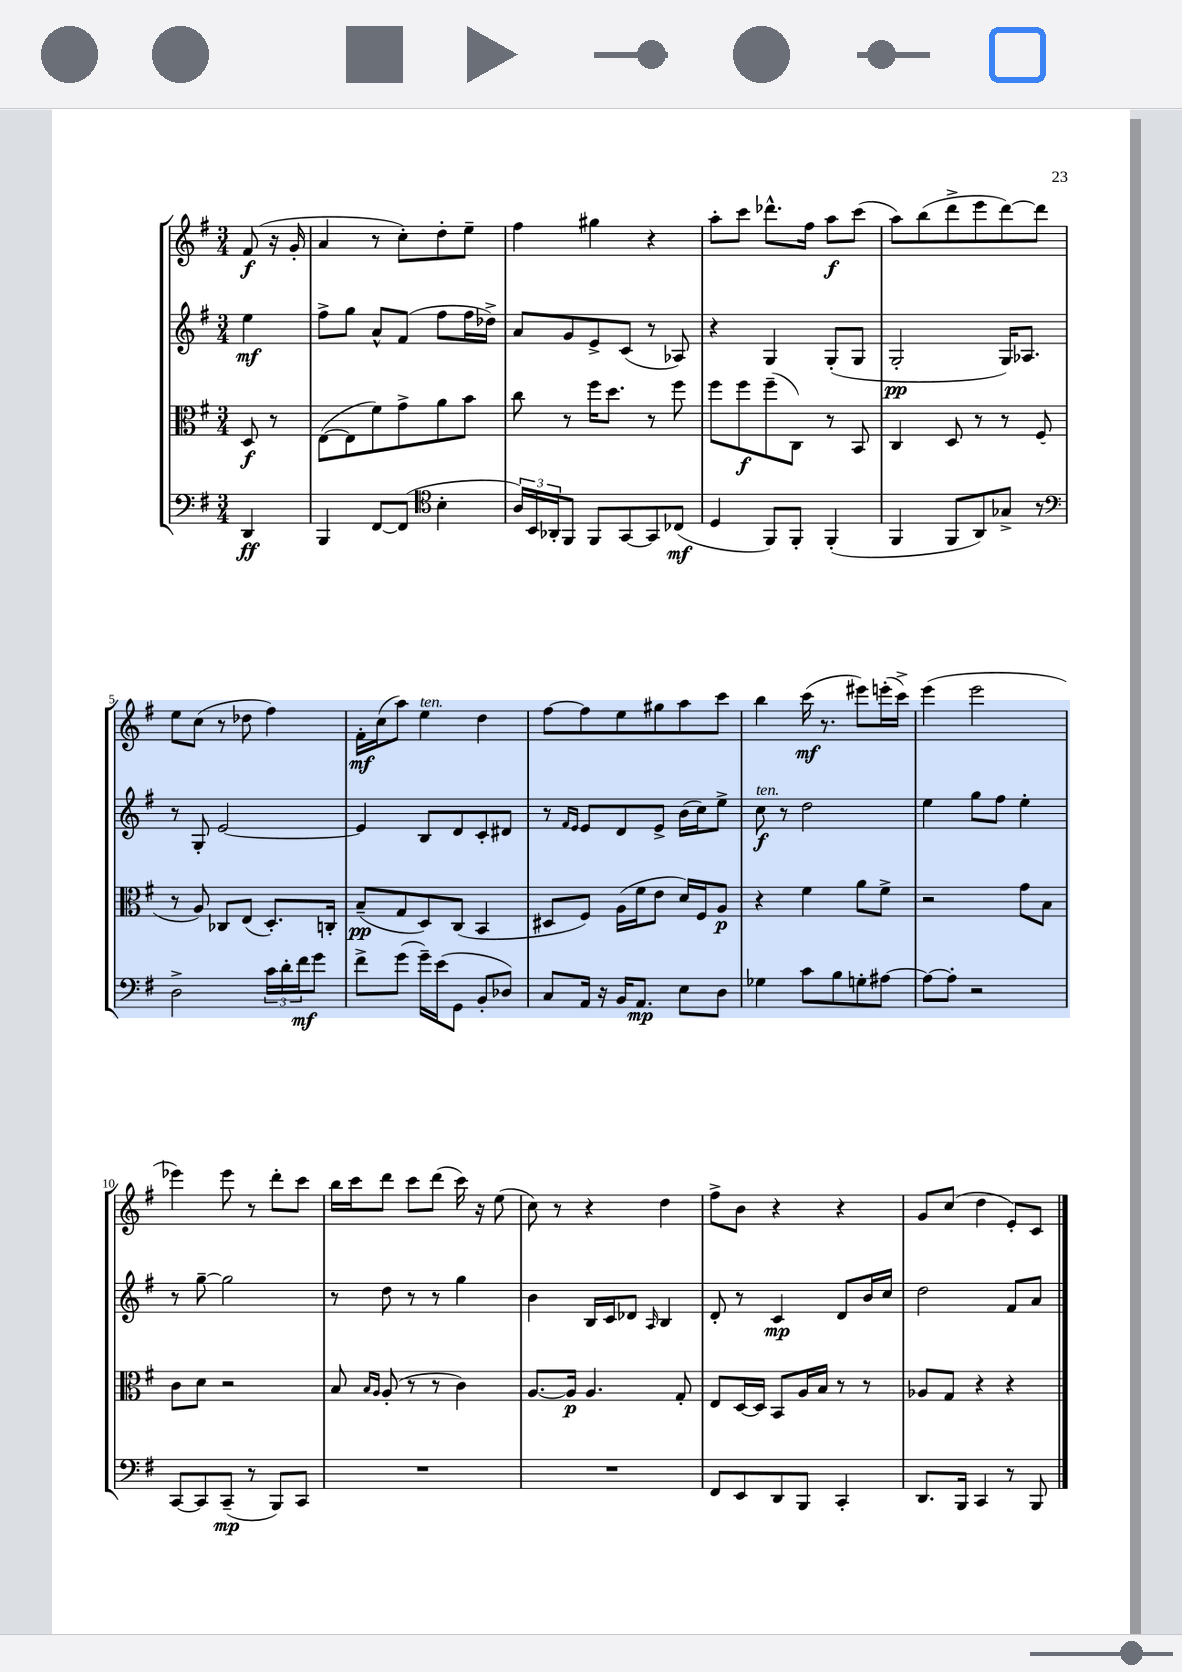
<<
\new StaffGroup <<
\new Staff = "s0" {
    \clef treble \key g \major \numericTimeSignature \time 3/4 \partial 4
    fis'8\f( r16 g'16-. |
    a'4 r8 c''8-.) d''8-. e''8-- |
    fis''4 gis''4 r4 |
    a''8-. c'''8 des'''8.-^ fis''16 a''8\f c'''8( |
    a''8) b''8( d'''8-> e'''8 d'''8~) d'''8 |
    e''8 c''8( r8 des''8 fis''4) |
    fis'16-.\mf c''16( a''8) e''4^\markup { \italic "ten." } d''4 |
    fis''8~ fis''8 e''8 gis''8 a''8 c'''8 |
    b''4 c'''16\mf( r8. eis'''8) e'''16-.( c'''16->) |
    e'''4( e'''2 |
    ees'''4) ees'''8 r8 d'''8-. c'''8 |
    b''16 c'''16 d'''8 c'''8 d'''8( c'''16) r16 e''8( |
    c''8) r8 r4 d''4 |
    fis''8-> b'8 r4 r4 |
    g'8 c''8( d''4 e'8-.) c'8 \bar "|." |
}
\new Staff = "s1" {
    \clef treble \key g \major \numericTimeSignature \time 3/4 \partial 4
    e''4\mf |
    fis''8-> g''8 a'8-^ fis'8( fis''8 fis''16 des''16->) |
    a'8 g'8 e'8-> c'8( r8 aes8) |
    r4 g4 g8-.( g8 |
    g2-.\pp g16) aes8. |
    r8 g8-. e'2~ |
    e'4 b8 d'8 c'8-. dis'8 |
    r8 \grace { fis'16 e'16 } e'8 d'8 e'8-> b'16( c''16) e''8-> |
    c''8\f^\markup { \italic "ten." } r8 d''2 |
    e''4 g''8 fis''8 e''4-. |
    r8 g''8~-- g''2 |
    r8 d''8 r8 r8 g''4 |
    b'4 b16 c'16 des'8 \grace { a16 } b4 |
    d'8-. r8 c'4\mp d'8 b'16 c''16 |
    d''2 fis'8 a'8 \bar "|." |
}
\new Staff = "s2" {
    \clef alto \key g \major \numericTimeSignature \time 3/4 \partial 4
    d8\f r8 |
    e8~( e8 fis'8) g'8-> a'8 b'8 |
    c''8 r8 fis''16 d''8. r8 fis''8 |
    fis''8 fis''8\f fis''8--( c8) r8 b,8 |
    c4 d8 r8 r8 fis8( |
    r8 a8) ces8 e8( d8.-.) c16-. |
    b8--\pp( g8 d8) c8( b,4 |
    dis8 fis8) a16( fis'16 e'8 d'16) fis16 a8\p |
    r4 fis'4 a'8 fis'8-> |
    r2 g'8 b8 |
    c'8 d'8 r2 |
    b8 \grace { b16 a16 } a8-.( r8 r8 c'4) |
    a8.~ a16\p a4. g8-. |
    e8 d16~ d16 b,8 a16 b16 r8 r8 |
    aes8 g8 r4 r4 \bar "|." |
}
\new Staff = "s3" {
    \clef bass \key g \major \numericTimeSignature \time 3/4 \partial 4
    d,4\ff |
    b,,4 fis,8~ fis,8( \clef tenor b4-. |
    \tuplet 3/2 { a16) b,16 aes,16-. } fis,8 fis,8 g,8~ g,8 ces8\mf( |
    d4 fis,8) fis,8-. fis,4-.( |
    fis,4 fis,8 a,8) ges8-> r8 |
    \clef bass d2-> \tuplet 3/2 { c'16 d'16-. fis'16\mf } g'8 |
    fis'8-> g'8( g'16--) e'16( g,8 b,8-. des8) |
    c8 a,16 r16 b,16 a,8.\mp e8 d8 |
    ges4 c'8 b8 g8-. ais8~ |
    ais8~ ais8-. r2 |
    c,8~ c,8 c,8--\mp( r8 b,,8) c,8 |
    R2. |
    R2. |
    fis,8 e,8 d,8 b,,8 c,4-. |
    d,8. b,,16 c,4 r8 b,,8 \bar "|." |
}
>>
>>
